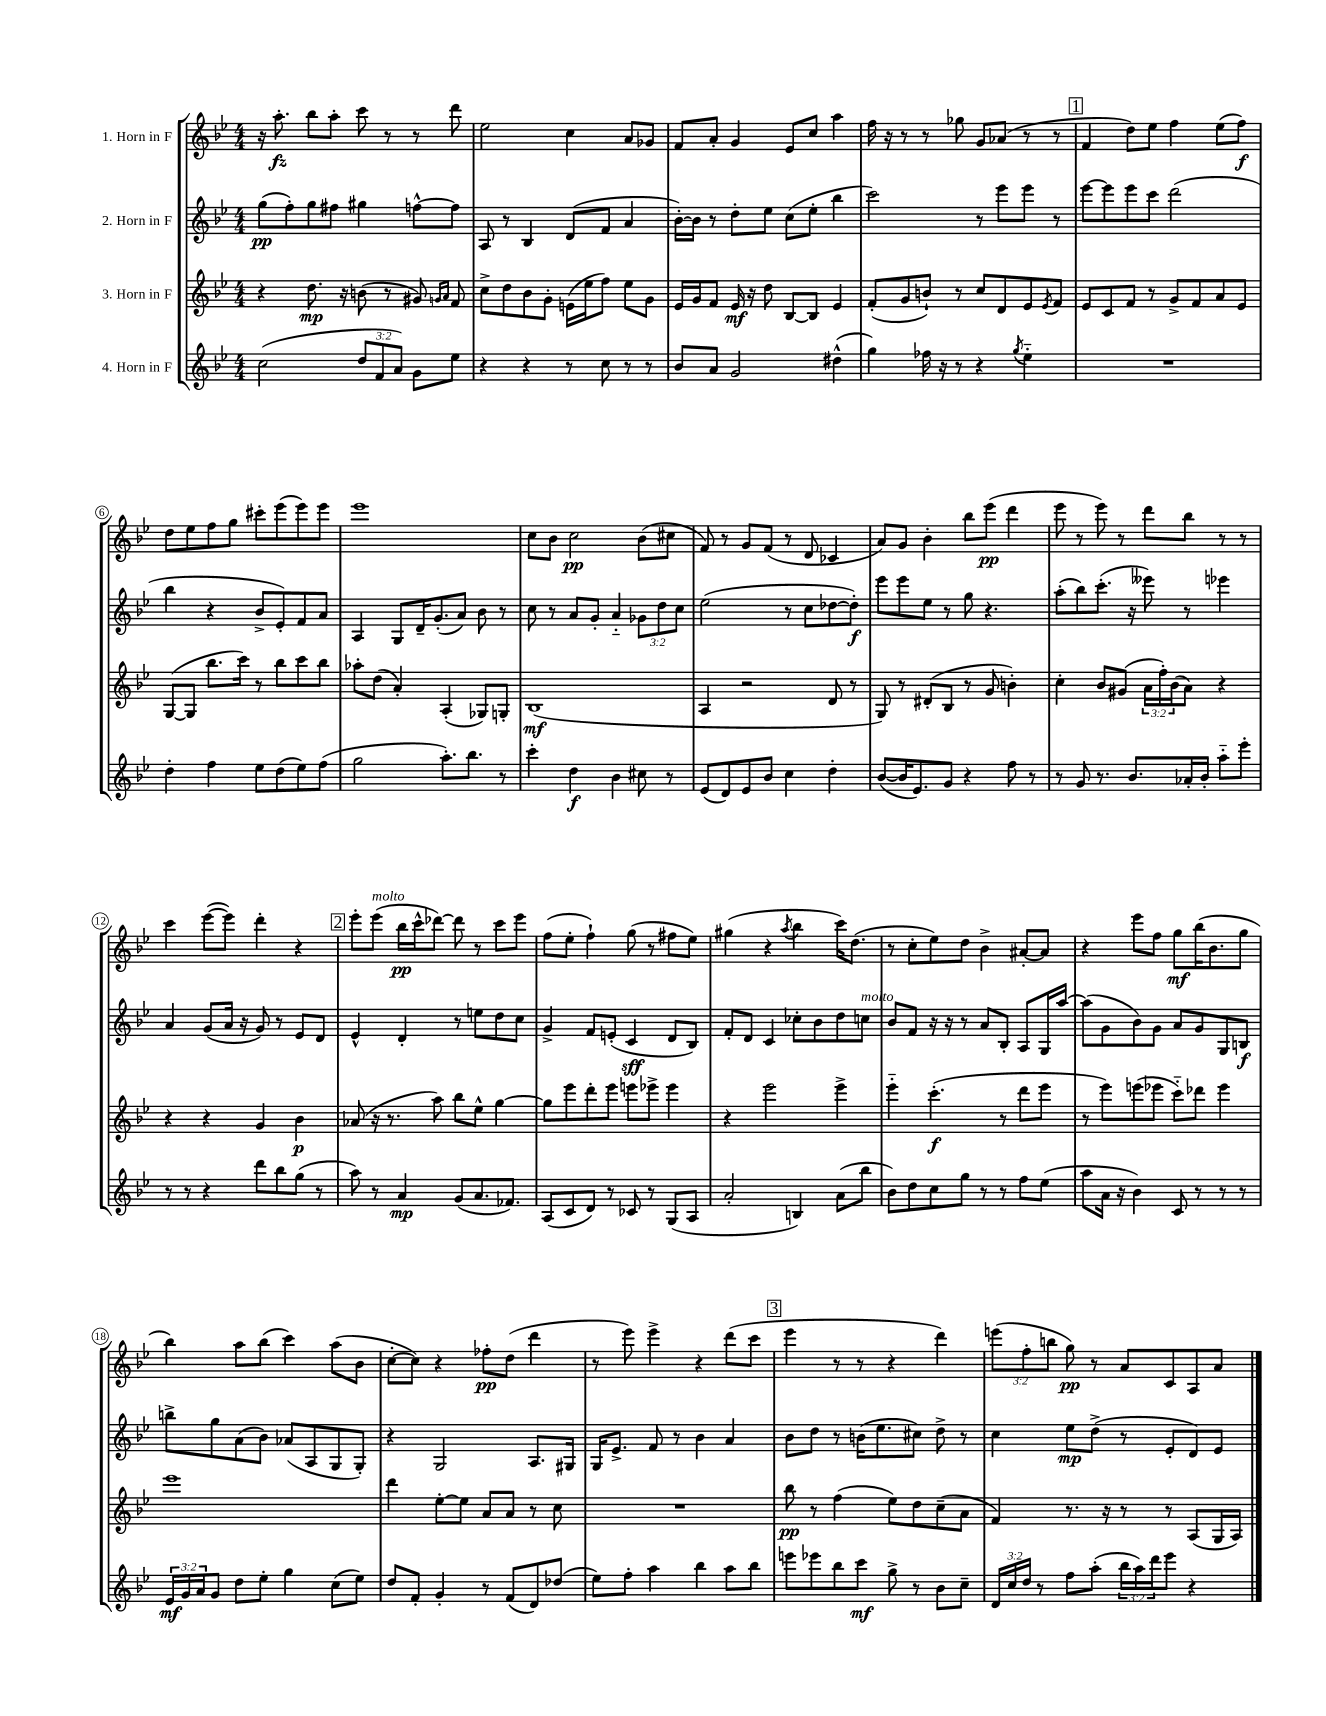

**kern	**dynam	**kern	**dynam	**kern	**dynam	**kern	**dynam
*part4	*part4	*part3	*part3	*part2	*part2	*part1	*part1
*staff4	*staff4	*staff3	*staff3	*staff2	*staff2	*staff1	*staff1
*I"4. Horn in F	*	*I"3. Horn in F	*	*I"2. Horn in F	*	*I"1. Horn in F	*
*clefG2	*	*clefG2	*	*clefG2	*	*clefG2	*
*k[b-e-]	*	*k[b-e-]	*	*k[b-e-]	*	*k[b-e-]	*
*M4/4	*	*M4/4	*	*M4/4	*	*M4/4	*
=1	=1	=1	=1	=1	=1	=1	=1
(2cc\	.	4r	.	(8gg\L	pp	16r	.
.	.	.	.	.	.	8.aa'\	fz
.	.	.	.	8ff'\)	.	.	.
.	.	8.dd\	mp	8gg\	.	8bb-\L	.
.	.	.	.	8ff#X\J	.	8aa'\J	.
.	.	16r	.	.	.	.	.
12dd/L	.	(8bn\	.	4gg#X\	.	8ccc\	.
12f/	.	.	.	.	.	.	.
.	.	8r	.	.	.	8r	.
12a/J)	.	.	.	.	.	.	.
8g\L	.	8g#X/)	.	[8ffn^^\L	.	8r	.
.	.	16qqgn/LL	.	.	.	.	.
.	.	16qqa/JJ	.	.	.	.	.
8ee-\J	.	8f/	.	8ff\J]	.	8ddd\	.
=2	=2	=2	=2	=2	=2	=2	=2
4r	.	8cc^\L	.	8A/	.	2ee-\	.
.	.	8dd\	.	8r	.	.	.
4r	.	8b-\	.	4B-/	.	.	.
.	.	8g'\J	.	.	.	.	.
8r	.	(16en\LL	.	(8d/L	.	4cc\	.
.	.	16ee-\J	.	.	.	.	.
8cc\	.	8ff\J)	.	8f/J	.	.	.
8r	.	8ee-\L	.	4a/	.	8a/L	.
8r	.	8g\J	.	.	.	8g-X/J	.
=3	=3	=3	=3	=3	=3	=3	=3
8b-/L	.	16e-/LL	.	[16b-'\LL)	.	8f/L	.
.	.	16g/J	.	16b-\JJ]	.	.	.
8a/J	.	8f/J	.	8r	.	8a'/J	.
2g/	.	16e-/	mf	8dd'\L	.	4g/	.
.	.	16r	.	.	.	.	.
.	.	8dd\	.	8ee-\J	.	.	.
.	.	[8B-/L	.	(8cc\L	.	8e-/L	.
.	.	8B-/J]	.	8ee-'\J	.	8cc/J	.
(4dd#X^^\	.	4e-/	.	4bb-\	.	4aa\	.
=4	=4	=4	=4	=4	=4	=4	=4
4gg\)	.	(8f'/L	.	2ccc\)	.	16ff\	.
.	.	.	.	.	.	16r	.
.	.	8g/	.	.	.	8r	.
16ff-X\	.	8bn`/J)	.	.	.	8r	.
16r	.	.	.	.	.	.	.
8r	.	8r	.	.	.	8gg-X\	.
4r	.	8cc/L	.	8r	.	8g/L	.
.	.	8d/	.	8eee-\L	.	(8a-X/J	.
8qgg/	.	.	.	.	.	.	.
4ee-\	.	8e-/	.	8eee-\J	.	8r	.
.	.	8qe-/	.	.	.	.	.
.	.	8f/J	.	8r	.	8r	.
!!LO:REH:place=s1:t=1
=5	=5	=5	=5	=5	=5	=5	=5
1r	.	8e-/L	.	[8eee-\L	.	4f/	.
.	.	8c/	.	8eee-\]	.	.	.
.	.	8f/J	.	8eee-\	.	8dd\L)	.
.	.	8r	.	8ccc\J	.	8ee-\J	.
.	.	8g^/L	.	(2ddd\	.	4ff\	.
.	.	8f/	.	.	.	.	.
.	.	8a/	.	.	.	(8ee-\L	.
.	.	8e-/J	.	.	.	8ff\J)	f
!!LO:LB:g=z
=6	=6	=6	=6	=6	=6	=6	=6
4dd'\	.	([8G/L	.	4bb-\	.	8dd\L	.
.	.	8G/J]	.	.	.	8ee-\	.
4ff\	.	8.bb-\L	.	4r	.	8ff\	.
.	.	.	.	.	.	8gg\J	.
.	.	16ccc\Jk)	.	.	.	.	.
8ee-\L	.	8r	.	8b-^/L	.	8ccc#X'\L	.
(8dd\	.	8bb-\L	.	8e-'/)	.	(8eee-\	.
8ee-\)	.	8ccc\	.	8f/	.	8eee-\)	.
(8ff\J	.	8bb-\J	.	8a/J	.	8eee-\J	.
=7	=7	=7	=7	=7	=7	=7	=7
2gg\	.	8aa-X'\L	.	4A/	.	1eee-	.
.	.	(8dd\J	.	.	.	.	.
.	.	4a'/)	.	8G/L	.	.	.
.	.	.	.	16d~/K	.	.	.
.	.	.	.	(8.g'/	.	.	.
8.aa'\L)	.	(4A'/	.	.	.	.	.
.	.	.	.	8a/J)	.	.	.
8.bb-\J	.	.	.	.	.	.	.
.	.	8G-X/L)	.	8b-\	.	.	.
8r	.	8Gn'/J	.	8r	.	.	.
=8	=8	=8	=8	=8	=8	=8	=8
4ccc'\	.	(1B-	mf	8cc\	.	8cc\L	.
.	.	.	.	8r	.	8b-\J	.
4dd\	f	.	.	8a/L	.	2cc\	pp
.	.	.	.	8g'/J	.	.	.
4b-\	.	.	.	4a/	.	.	.
8cc#X\	.	.	.	12g-X\L	.	(8b-\L	.
.	.	.	.	12dd\	.	.	.
8r	.	.	.	.	.	8cc#X\J	.
.	.	.	.	12cc\J	.	.	.
=9	=9	=9	=9	=9	=9	=9	=9
(8e-/L	.	4A/	.	(2ee-\	.	8f/)	.
8d/)	.	.	.	.	.	8r	.
8e-/	.	2r	.	.	.	8g/L	.
8b-/J	.	.	.	.	.	(8f/J	.
4cc\	.	.	.	8r	.	8r	.
.	.	.	.	8cc\L	.	8d/	.
4dd'\	.	8d/	.	[8dd-X\	.	4c-X/	.
.	.	8r	.	8dd-'\J])	f	.	.
=10	=10	=10	=10	=10	=10	=10	=10
([8b-/L	.	8G/)	.	8eee-\L	.	8a/L)	.
16b-/K]	.	8r	.	8eee-\	.	8g/J	.
8.e-/)	.	.	.	.	.	.	.
.	.	(8d#X'/L	.	8ee-\J	.	4b-'\	.
8g/J	.	8B-/J	.	8r	.	.	.
4r	.	8r	.	8gg\	.	8bb-\L	.
.	.	8g/	.	4.r	.	(8eee-\J	pp
8ff\	.	4bn'\)	.	.	.	4ddd\	.
8r	.	.	.	.	.	.	.
=11	=11	=11	=11	=11	=11	=11	=11
8r	.	4cc'\	.	(8aa'\L	.	8eee-\	.
8g/	.	.	.	8bb-\)	.	8r	.
8.r	.	8b-/L	.	(8.ccc'\J	.	8eee-\)	.
.	.	(8g#X/J	.	.	.	8r	.
8.b-/L	.	.	.	16r	.	.	.
.	.	24a\LL	.	8eee--X\)	.	8ddd\L	.
.	.	24ff'\)	.	.	.	.	.
.	.	(24b-\J	.	.	.	.	.
16a-X'/L	.	8a\J)	.	8r	.	8bb-\J	.
16b-'/JJ	.	.	.	.	.	.	.
8aa\L	.	4r	.	4eee-X\	.	8r	.
8eee-'\J	.	.	.	.	.	8r	.
!!LO:LB:g=z
=12	=12	=12	=12	=12	=12	=12	=12
8r	.	4r	.	4a/	.	4ccc\	.
8r	.	.	.	.	.	.	.
4r	.	4r	.	(8g/L	.	([8eee-\L	.
.	.	.	.	16a/Jk	.	8eee-\J])	.
.	.	.	.	16r	.	.	.
8ddd\L	.	4g/	.	8g/)	.	4ddd'\	.
8bb-\	.	.	.	8r	.	.	.
(8gg\J	.	4b-\	p	8e-/L	.	4r	.
8r	.	.	.	8d/J	.	.	.
!!LO:REH:place=s1:t=2
=13	=13	=13	=13	=13	=13	=13	=13
8aa\)	.	(8a-X/	.	4e-^^/	.	8eee-'\L	.
!	!	!	!	!	!	!LO:TX:a:i:t=molto	!
8r	.	16r	.	.	.	(8eee-\J	.
.	.	8.r	.	.	.	.	.
4a/	mp	.	.	4d'/	.	16bb-\LL	pp
.	.	.	.	.	.	16ccc^^\J	.
.	.	8aa\)	.	.	.	[8ddd-X\J)	.
(8g/L	.	8bb-\L	.	8r	.	8ddd-\]	.
8.a/	.	8ee-^^\J	.	8een\L	.	8r	.
.	.	[4gg\	.	8dd\	.	8ccc\L	.
8.f-X/J)	.	.	.	.	.	.	.
.	.	.	.	8cc\J	.	8eee-\J	.
=14	=14	=14	=14	=14	=14	=14	=14
(8A/L	.	8gg\L]	.	4g^/	.	(8ff\L	.
8c/	.	8eee-\	.	.	.	8ee-'\J	.
8d/J)	.	8ddd'\	.	8f/L	.	4ff`\)	.
8r	.	8eee-\J	.	(8en'/J	.	.	.
8c-X/	.	8eeen\L	.	4c/	sff	(8gg\	.
8r	.	8eee-X^\J	.	.	.	8r	.
(8G/L	.	4eee-\	.	8d/L	.	8ff#X\L	.
8A/J	.	.	.	8B-/J)	.	8ee-\J)	.
=15	=15	=15	=15	=15	=15	=15	=15
2a'/	.	4r	.	8f'/L	.	(4gg#X\	.
.	.	.	.	8d/J	.	.	.
.	.	2eee-\	.	4c/	.	4r	.
.	.	.	.	.	.	8qaa/	.
4Bn/)	.	.	.	8cc-X'\L	.	4bb-\	.
.	.	.	.	8b-\	.	.	.
(8a\L	.	4eee-^\	.	8dd\	.	16ccc\KL)	.
.	.	.	.	.	.	(8.dd\J	.
!	!	!	!	!LO:TX:a:i:t=molto	!	!	!
8bb-\J	.	.	.	8ccn\J	.	.	.
=16	=16	=16	=16	=16	=16	=16	=16
8b-\L)	.	4eee-\	.	8b-/L	.	8r	.
8dd\	.	.	.	8f/J	.	8cc'\L	.
8cc\	.	(4.ccc'\	f	16r	.	8ee-\)	.
.	.	.	.	16r	.	.	.
8gg\J	.	.	.	8r	.	8dd\J	.
8r	.	.	.	8a/L	.	4b-^\	.
8r	.	8r	.	8B-'/J	.	.	.
8ff\L	.	8ddd\L	.	8A/L	.	[8a#X'/L	.
(8ee-\J	.	8eee-\J	.	16G/L	.	8a#/J]	.
.	.	.	.	[16aa/JJ	.	.	.
=17	=17	=17	=17	=17	=17	=17	=17
8aa\L	.	8r	.	(8aa\L]	.	4r	.
16a\Jk	.	8eee-\L)	.	8g\	.	.	.
16r	.	.	.	.	.	.	.
4b-\)	.	(8eeen\	.	8b-\)	.	8eee-\L	.
.	.	8eee-X\J	.	8g\J	.	8ff\J	.
8c/	.	8ccc\L)	.	8a/L	.	8gg\L	mf
8r	.	8ddd-X\J	.	8g/	.	(16bb-\K	.
.	.	.	.	.	.	8.b-\	.
8r	.	4eee-\	.	8G/	.	.	.
8r	.	.	.	8Bn/J	f	8gg\J	.
!!LO:LB:g=z
=18	=18	=18	=18	=18	=18	=18	=18
24e-/LL	mf	1eee-	.	8bbn^\L	.	4bb-\)	.
24g/	.	.	.	.	.	.	.
24a/J	.	.	.	.	.	.	.
8g/J	.	.	.	8gg\	.	.	.
8dd\L	.	.	.	(8a\	.	8aa\L	.
8ee-'\J	.	.	.	8b-\J)	.	(8bb-\J	.
4gg\	.	.	.	(8a-X/L	.	4ccc\)	.
.	.	.	.	8A/	.	.	.
(8cc\L	.	.	.	8G/	.	(8aa\L	.
8ee-\J)	.	.	.	8G'/J)	.	8b-\J	.
=19	=19	=19	=19	=19	=19	=19	=19
8dd/L	.	4ddd\	.	4r	.	[8cc'\L	.
8f'/J	.	.	.	.	.	8cc\J])	.
4g'/	.	[8ee-'\L	.	2G/	.	4r	.
.	.	8ee-\J]	.	.	.	.	.
8r	.	8a/L	.	.	.	8ff-X'\L	pp
(8f/L	.	8a/J	.	.	.	(8dd\J	.
8d/)	.	8r	.	8.A/L	.	4ddd\	.
(8dd-X/J	.	8cc\	.	.	.	.	.
.	.	.	.	16G#X/Jk	.	.	.
=20	=20	=20	=20	=20	=20	=20	=20
8ee-\L)	.	1r	.	16G/KL	.	8r	.
.	.	.	.	8.e-^/J	.	.	.
8ff'\J	.	.	.	.	.	8eee-\)	.
4aa\	.	.	.	8f/	.	4eee-^\	.
.	.	.	.	8r	.	.	.
4bb-\	.	.	.	4b-\	.	4r	.
8aa\L	.	.	.	4a/	.	(8ddd\L	.
8bb-\J	.	.	.	.	.	8ccc\J	.
!!LO:REH:place=s1:t=3
=21	=21	=21	=21	=21	=21	=21	=21
8eeen\L	.	8bb-\	pp	8b-\L	.	4eee-\	.
8eee-X\	.	8r	.	8dd\J	.	.	.
8bb-\	.	(4ff\	.	8r	.	8r	.
8ccc\J	mf	.	.	(16bn\KL	.	8r	.
.	.	.	.	8.ee-\	.	.	.
8gg^\	.	8ee-\L)	.	.	.	4r	.
8r	.	8dd\	.	8cc#X\J)	.	.	.
8b-\L	.	(8cc~\	.	8dd^\	.	4ddd\)	.
8cc~\J	.	8a\J	.	8r	.	.	.
=22	=22	=22	=22	=22	=22	=22	=22
24d/LL	.	4f/)	.	4cc\	.	(12eeen\L	.
24cc/	.	.	.	.	.	.	.
24dd/JJ	.	.	.	.	.	12ff'\	.
8r	.	.	.	.	.	.	.
.	.	.	.	.	.	12bbn\J	.
8ff\L	.	8.r	.	8ee-\L	mp	8gg\)	pp
(8aa'\J	.	.	.	(8dd^\J	.	8r	.
.	.	16r	.	.	.	.	.
24bb-\LL	.	8r	.	8r	.	8a/L	.
24aa\)	.	.	.	.	.	.	.
24ddd\J	.	.	.	.	.	.	.
8eee-\J	.	8r	.	8e-'/L	.	8c/	.
4r	.	(8A/L	.	8d/)	.	8A/	.
.	.	16G/L	.	8e-/J	.	8a/J	.
.	.	16A/JJ)	.	.	.	.	.
==	==	==	==	==	==	==	==
*-	*-	*-	*-	*-	*-	*-	*-
